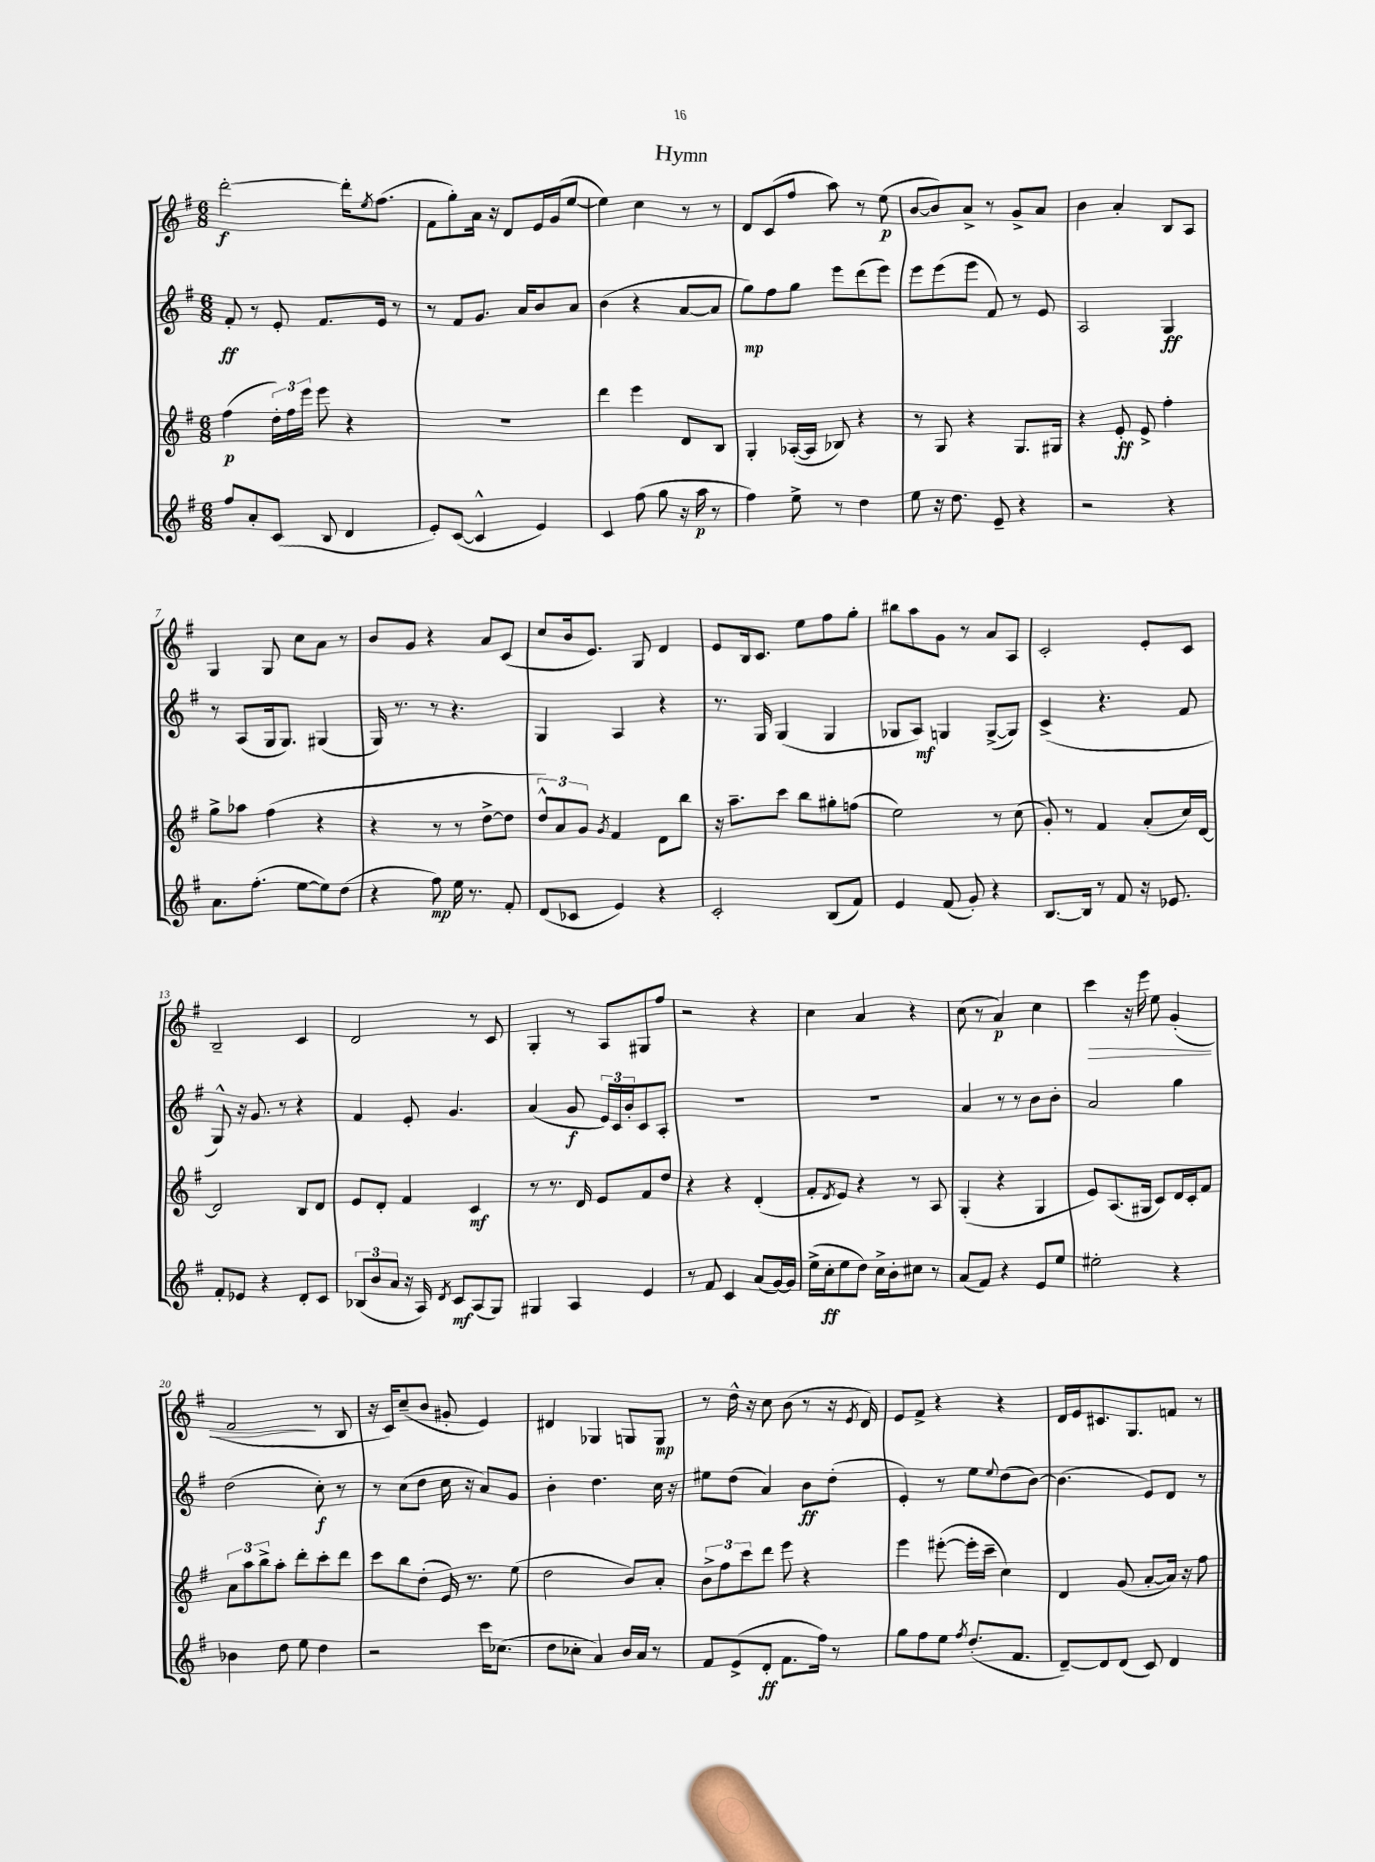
\header { title = "Hymn" }
<<
\new StaffGroup <<
\new Staff = "s0" {
    \clef treble \key g \major \numericTimeSignature \time 6/8
    d'''2~-.\f d'''16-. \acciaccatura { e''8 } fis''8.( |
    fis'8 g''8-.) a'16 r16 d'8 e'16 g'16( e''8~ |
    e''4) c''4 r8 r8 |
    d'8 c'8( fis''8 a''8) r8 e''8\p( |
    b'8~ b'8) a'8-> r8 g'8-> a'8 |
    b'4 a'4-. b8 a8 |
    g4 g8 c''8 a'8 r8 |
    b'8 g'8 r4 a'8 c'8( |
    c''8 b'16 e'8.) g8 d'4 |
    e'8 b16 c'8. e''8 fis''8 g''8-. |
    bis''8 a''8 g'8 r8 a'8 a8 |
    c'2-. e'8-. c'8 |
    b2-- c'4 |
    d'2 r8 c'8 |
    g4-. r8 a8 gis8 fis''8 |
    r2 r4 |
    c''4 a'4 r4 |
    c''8( r8 a'4\p) c''4 |
    c'''4\> r16 e'''16 e''8 g'4-.( |
    fis'2\! r8 b8 |
    r16 c'16) c''8--( b'8 gis'8-. e'4) |
    dis'4 ges4 g8 g8\mp |
    r8 d''16-^ r16 c''8 b'8( r8 r16 \acciaccatura { e'8 } d'16) |
    e'8 fis'8-> r4 r4 |
    d'16 e'16 cis'8. g8. f'8 r8 \bar "|." |
}
\new Staff = "s1" {
    \clef treble \key g \major \numericTimeSignature \time 6/8
    fis'8-.\ff r8 e'8-. fis'8. e'16 r8 |
    r8 fis'8 g'8. a'16 b'8 a'8 |
    b'4( r4 a'8~ a'8 |
    g''8\mp) fis''8 g''8 e'''8 d'''8( e'''8) |
    e'''8 e'''8( e'''8 fis'8) r8 e'8 |
    a2 g4\ff |
    r8 a8( g16 g8.) gis4( |
    g16) r8. r8 r4. |
    g4 a4 r4 |
    r8. g16 g4( g4 |
    ges8 a8\mf) g4 g8~->( g8) |
    c'4->( r4. fis'8 |
    g8-^) r16 g'8. r8 r4 |
    fis'4 e'8-. g'4. |
    a'4( g'8\f \tuplet 3/2 { e'16) c'16 b'16-. } c'8 a8-. |
    R2. |
    R2. |
    a'4 r8 r8 b'8 b'8-. |
    a'2 g''4 |
    d''2( c''8-.\f) r8 |
    r8 c''8( d''8 c''16 r16 a'8) g'8 |
    b'4-. d''4. c''16 r16 |
    eis''8 d''8( a'4) b'8\ff d''8-.( |
    e'4-.) r8 e''8 \appoggiatura { e''8 } d''8( b'8~) |
    b'4.( e'8) d'8 r8 \bar "|." |
}
\new Staff = "s2" {
    \clef treble \key g \major \numericTimeSignature \time 6/8
    fis''4\p( \tuplet 3/2 { d''16-.) fis''16 e'''16 } e'''8 r4 |
    R2. |
    d'''4 e'''4 d'8 b8 |
    g4-. aes16~-.( aes16 bes8) r4 |
    r8 g8 r4 g8. gis16 |
    r4 e'8-.\ff e'8-> fis''4-. |
    g''8-> aes''8 fis''4( r4 |
    r4 r8 r8 d''8~-> d''8 |
    \tuplet 3/2 { d''8-^) a'8 g'8 } \acciaccatura { g'8 } fis'4 d'8 b''8 |
    r16 a''8.-- c'''8 b''8 gis''8-. f''8( |
    e''2) r8 c''8( |
    g'8-.) r8 fis'4 a'8-.( c''16) d'16~ |
    d'2 b8 d'8 |
    e'8 d'8-. fis'4 c'4\mf |
    r8 r8. d'16 e'8 fis'8 d''8 |
    r4 r4 d'4-.( |
    fis'8-. \acciaccatura { d'8 } e'8) r4 r8 a8 |
    g4-.( r4 g4 |
    e'8) a8.( gis16 c'8) d'16 c'16-. fis'8 |
    \tuplet 3/2 { a'8 a''8 b''8-> } a''8-. d'''8-. c'''8-. d'''8 |
    c'''8 b''8 d''8-.( e'16) r8. e''8( |
    d''2 b'8) a'8-. |
    \tuplet 3/2 { b'8-> fis''8 c'''8 } d'''8 e'''8 r4 |
    e'''4 eis'''8~-.( eis'''16-. c'''16-- c''4) |
    d'4 g'8( a'8~-. a'16) r16 fis''8 \bar "|." |
}
\new Staff = "s3" {
    \clef treble \key g \major \numericTimeSignature \time 6/8
    fis''8 a'8-. c'8( b8 d'4 |
    e'8-.) c'8~( c'4-^ e'4) |
    c'4 fis''8( g''8 r16 a''16\p r8 |
    fis''4) e''8-> r8 d''4 |
    e''8 r16 d''8. e'8-- r4 |
    r2 r4 |
    a'8. fis''8.-.( e''8~ e''8) d''8( |
    r4 fis''8\mp) e''16 r8. fis'8-. |
    d'8( ces'8 e'4) r4 |
    c'2-. b8( fis'8) |
    e'4 fis'8( g'8-.) r4 |
    b8.~ b16 r8 fis'8 r16 ees'8. |
    fis'8-. ees'8 r4 d'8-. c'8 |
    \tuplet 3/2 { bes8( b'8 a'8 } r16 a16) \acciaccatura { d'8 } c'8\mf a8( g8) |
    gis4 a4 e'4 |
    r8 fis'8 c'4 a'8( g'16~) g'16 |
    e''16->( c''16-.\ff e''8 d''8) c''16-> b'16-. cis''8 r8 |
    a'8( fis'8) r4 e'8 e''8 |
    eis''2-. r4 |
    bes'4 d''8 e''8 d''4 |
    r2 c'''16 ces''8.( |
    d''8 ces''8-. a'4) b'16 a'16 r8 |
    fis'8 e'8->( d'8-.\ff fis'8. fis''16) r8 |
    g''8 fis''8 e''8 \acciaccatura { fis''8 } d''8.-.( fis'8. |
    d'8~--) d'8 d'8( c'8) d'4 \bar "|." |
}
>>
>>
